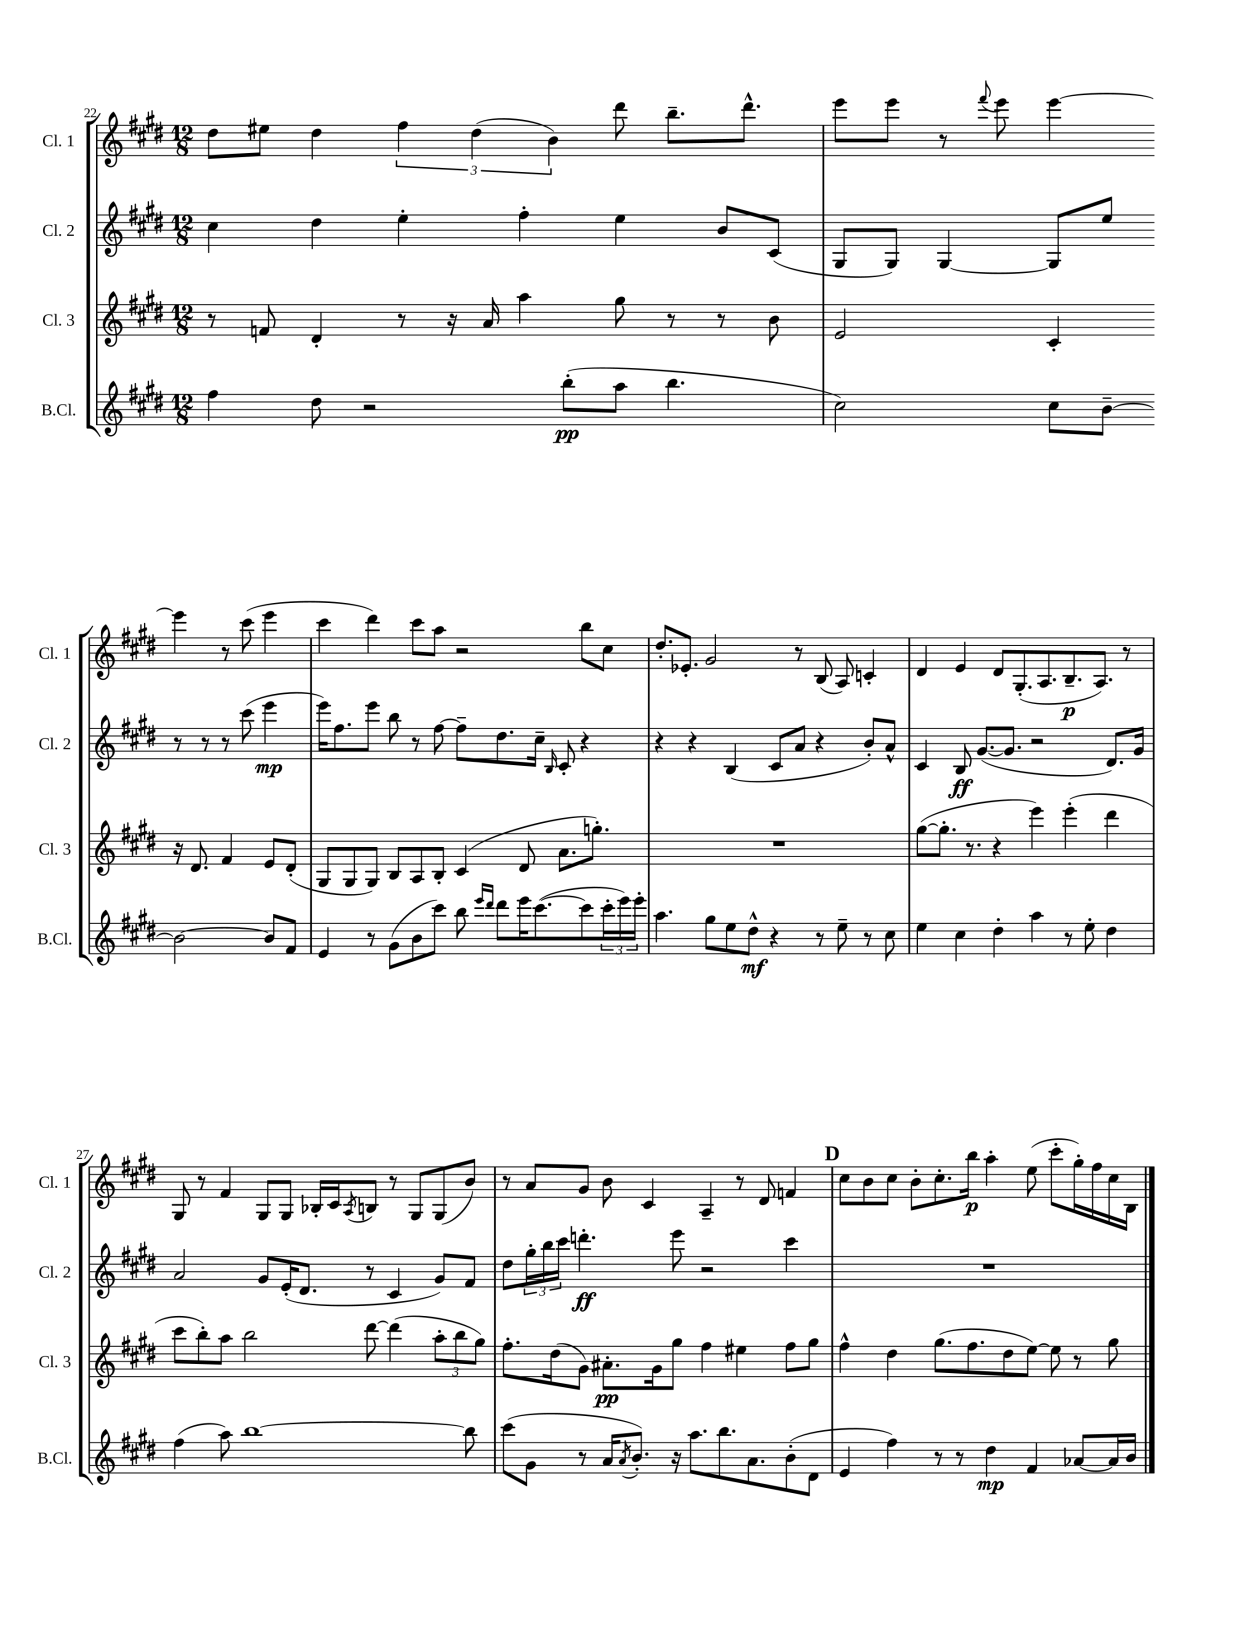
<<
\new StaffGroup <<
\new Staff = "s0" \with { instrumentName = "Cl. 1" shortInstrumentName = "Cl. 1" } {
    \clef treble \key e \major \numericTimeSignature \time 12/8
    dis''8 eis''8 dis''4 \tuplet 3/2 { fis''4 dis''4( b'4) } dis'''8 b''8.-- dis'''8.-^ |
    e'''8 e'''8 r8 \appoggiatura { fis'''8 } e'''8 e'''4~ e'''4 r8 cis'''8( e'''4 |
    cis'''4 dis'''4) cis'''8 a''8 r2 b''8 cis''8 |
    dis''8.-. ees'8.-. gis'2 r8 b8( a8) c'4-. |
    dis'4 e'4 dis'8 gis8.-.( a8. b8.--\p a8.) r8 |
    gis8 r8 fis'4 gis8 gis8 bes16-. cis'16 \acciaccatura { a8 } b8 r8 gis8 gis8( b'8) |
    r8 a'8 gis'8 b'8 cis'4 a4-- r8 dis'8 f'4 |
    \mark \markup { \bold "D" } cis''8 b'8 cis''8 b'8-. cis''8.-. b''16\p a''4-. e''8( cis'''8-. gis''16-.) fis''16 cis''16 b16 \bar "|." |
}
\new Staff = "s1" \with { instrumentName = "Cl. 2" shortInstrumentName = "Cl. 2" } {
    \clef treble \key e \major \numericTimeSignature \time 12/8
    cis''4 dis''4 e''4-. fis''4-. e''4 b'8 cis'8( |
    gis8 gis8) gis4~ gis8 e''8 r8 r8 r8 cis'''8( e'''4\mp |
    e'''16) fis''8. e'''8 b''8 r8 fis''8~ fis''8-- dis''8. cis''16-- \grace { b16 } cis'8-. r4 |
    r4 r4 b4( cis'8 a'8 r4 b'8-.) a'8-^ |
    cis'4 b8\ff gis'8.~( gis'8. r2 dis'8.) gis'16 |
    a'2 gis'8 e'16-.( dis'8. r8 cis'4 gis'8) fis'8 |
    dis''8 \tuplet 3/2 { gis''16-. b''16 cis'''16 } d'''4.-.\ff e'''8 r2 cis'''4 |
    \mark \markup { \bold "D" } R1. \bar "|." |
}
\new Staff = "s2" \with { instrumentName = "Cl. 3" shortInstrumentName = "Cl. 3" } {
    \clef treble \key e \major \numericTimeSignature \time 12/8
    r8 f'8 dis'4-. r8 r16 a'16 a''4 gis''8 r8 r8 b'8 |
    e'2 cis'4-. r16 dis'8. fis'4 e'8 dis'8-.( |
    gis8 gis8 gis8) b8 a8 b8-. cis'4( dis'8 a'8. g''8.-.) |
    R1. |
    gis''8~( gis''8.-. r8. r4 e'''4) e'''4-.( dis'''4 |
    cis'''8 b''8-.) a''8 b''2 dis'''8~ dis'''4( \tuplet 3/2 { a''8-. b''8 gis''8) } |
    fis''8.-. dis''16( gis'8) ais'8.-.\pp gis'16 gis''8 fis''4 eis''4 fis''8 gis''8 |
    \mark \markup { \bold "D" } fis''4-^ dis''4 gis''8.( fis''8. dis''8 e''8~) e''8 r8 gis''8 \bar "|." |
}
\new Staff = "s3" \with { instrumentName = "B.Cl." shortInstrumentName = "B.Cl." } {
    \clef treble \key e \major \numericTimeSignature \time 12/8
    fis''4 dis''8 r2 b''8-.\pp( a''8 b''4. |
    cis''2) cis''8 b'8~-- b'2~ b'8 fis'8 |
    e'4 r8 gis'8( b'8 cis'''8) b''8 \grace { e'''16 dis'''16 } dis'''8 e'''16 cis'''8.~( cis'''8 \tuplet 3/2 { cis'''16-. e'''16) e'''16-. } |
    a''4. gis''8 e''8 dis''8-^\mf r4 r8 e''8-- r8 cis''8 |
    e''4 cis''4 dis''4-. a''4 r8 e''8-. dis''4 |
    fis''4( a''8) b''1~ b''8 |
    cis'''8( gis'8 r8 a'16 \acciaccatura { a'8 } b'8.-.) r16 a''8. b''8. a'8. b'8-.( dis'8 |
    \mark \markup { \bold "D" } e'4 fis''4) r8 r8 dis''4\mp fis'4 aes'8~ aes'16 b'16 \bar "|." |
}
>>
>>
\layout { \context { \Score currentBarNumber = #22 } }
